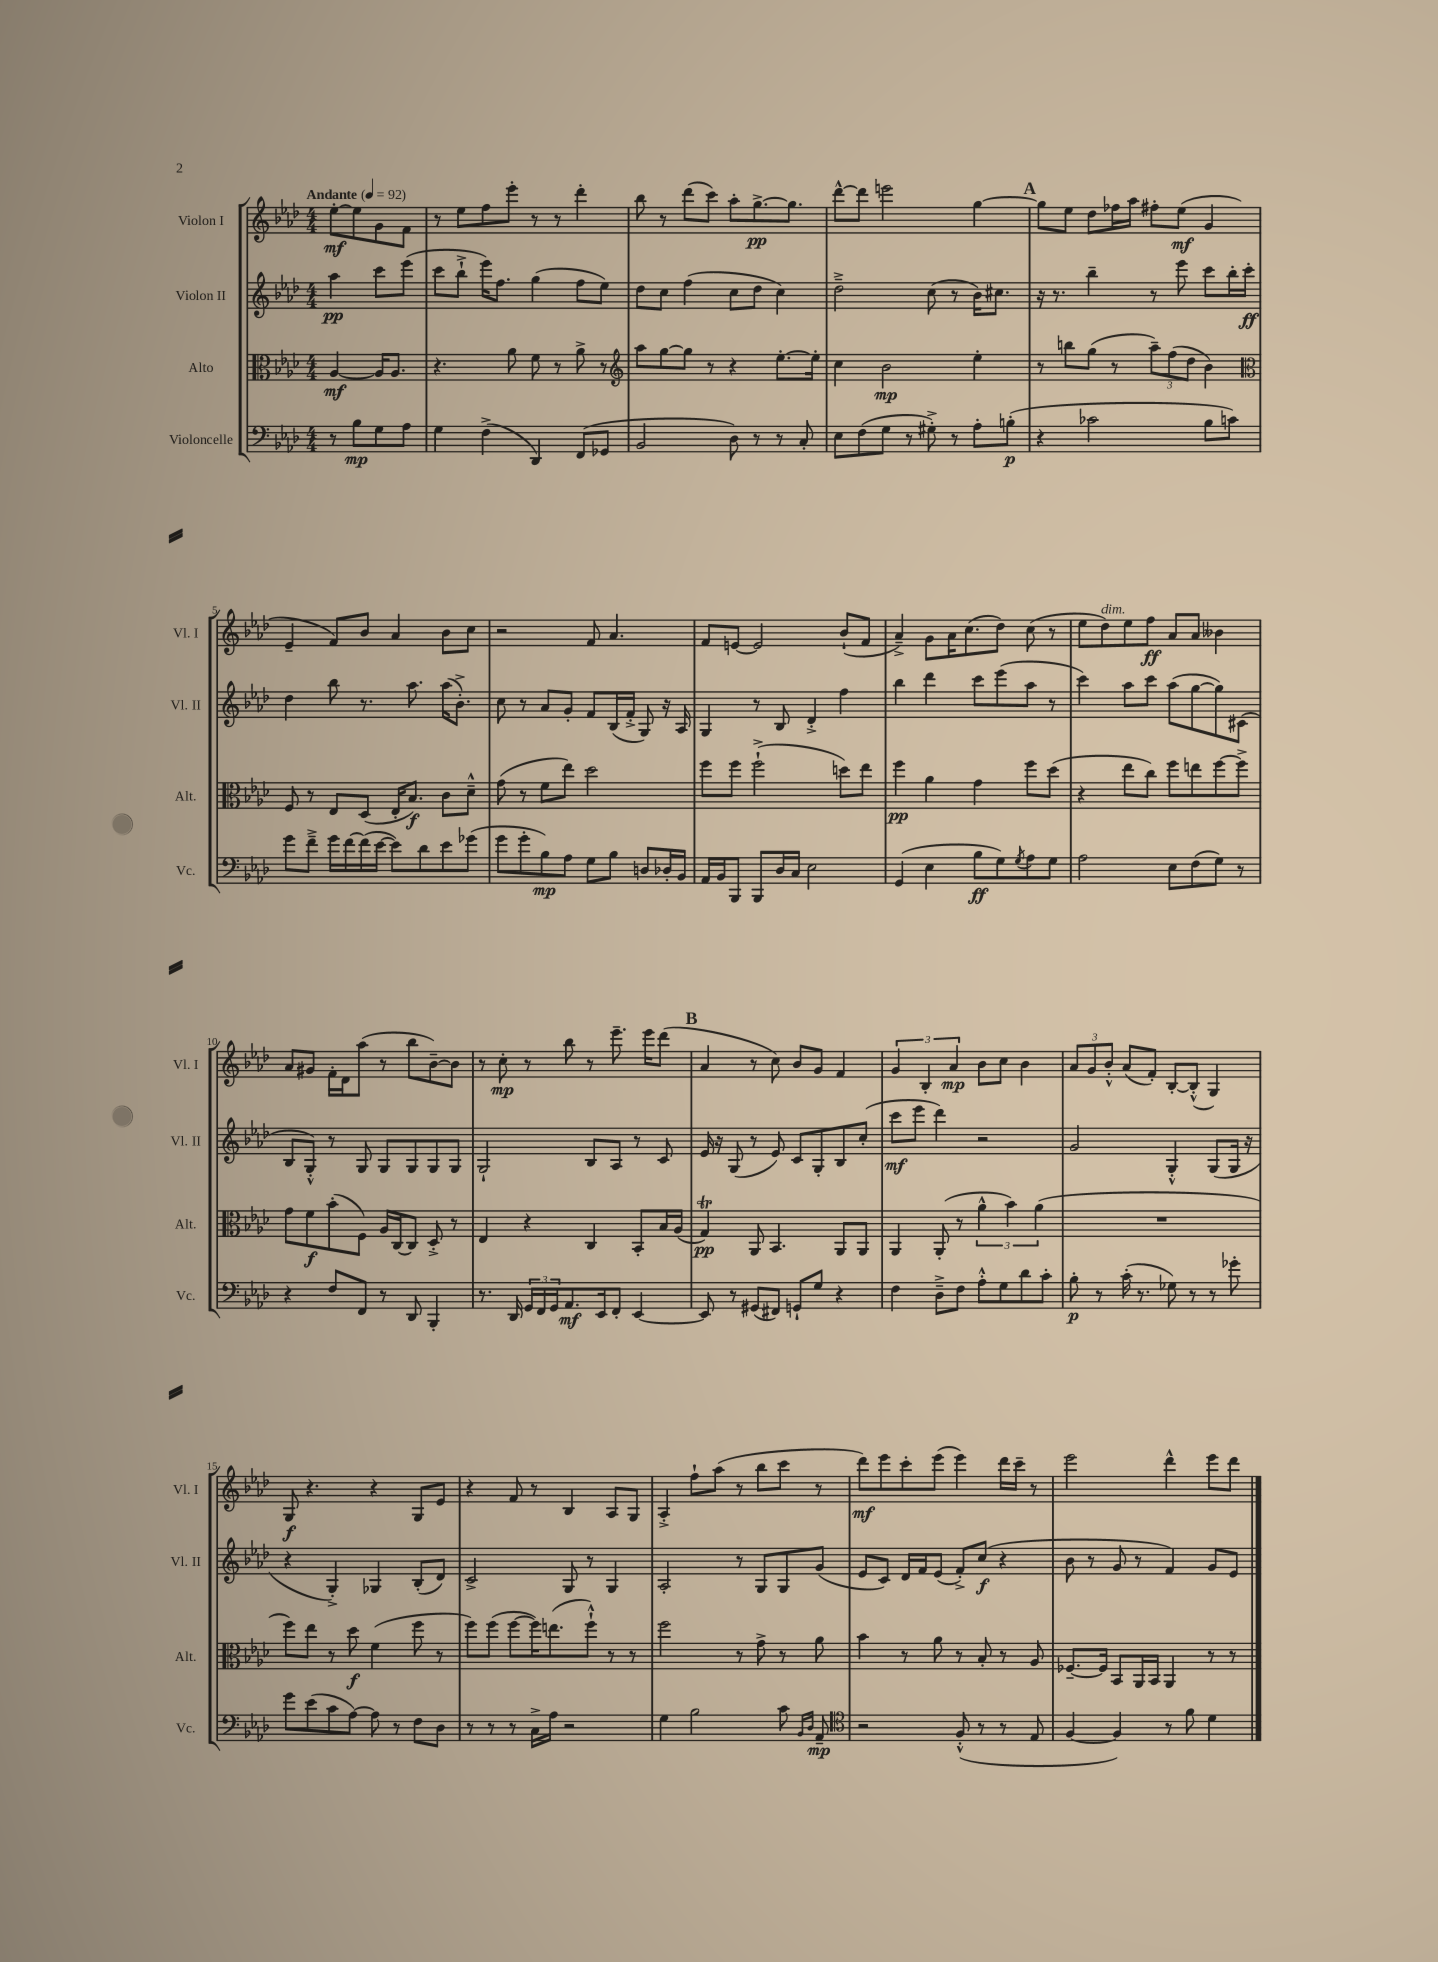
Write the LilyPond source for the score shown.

<<
\new StaffGroup <<
\new Staff = "s0" \with { instrumentName = "Violon I" shortInstrumentName = "Vl. I" } {
    \clef treble \key aes \major \numericTimeSignature \time 4/4 \partial 2 \tempo "Andante" 4 = 92
    ees''8~-.\mf ees''8 g'8 f'8 |
    r8 ees''8 f''8 ees'''8-. r8 r8 des'''4-. |
    bes''8 r8 des'''8( c'''8) aes''8-. g''8.~->\pp g''8. |
    des'''8~-^ des'''8 e'''2 g''4~ |
    \mark \markup { \bold "A" } g''8 ees''8 des''8 fes''16 aes''16 fis''8-. ees''8\mf( g'4 |
    ees'4-- f'8) bes'8 aes'4 bes'8 c''8 |
    r2 f'8 aes'4. |
    f'8 e'8~ e'2 bes'8-!( f'8 |
    aes'4--->) g'8 aes'16 c''8.( des''8) c''8( r8 |
    ees''8 des''8^\markup { \italic "dim." }) ees''8 f''8\ff aes'8 aes'8 beses'4 |
    aes'8 gis'8 f'16-. des'16 aes''8( r8 bes''8 bes'8~--) bes'8 |
    r8 c''8-.\mp r8 bes''8 r8 ees'''8.-- ees'''16 des'''8( |
    \mark \markup { \bold "B" } aes'4 r8 c''8) bes'8 g'8 f'4 |
    \tuplet 3/2 { g'4 bes4-. aes'4\mp } bes'8 c''8 bes'4 |
    \tuplet 3/2 { aes'8 g'8 bes'8-.-^ } aes'8( f'8-.) bes8~-. bes8-.-^( g4) |
    g8\f r4. r4 g8 ees'8 |
    r4 f'8 r8 bes4 aes8 g8 |
    aes4-.-> f''8-! aes''8( r8 bes''8 c'''8 r8 |
    des'''8\mf) ees'''8 c'''8-. ees'''8( ees'''4) des'''16 c'''16-- r8 |
    ees'''2 des'''4-^ ees'''8 des'''8 \bar "|." |
}
\new Staff = "s1" \with { instrumentName = "Violon II" shortInstrumentName = "Vl. II" } {
    \clef treble \key aes \major \numericTimeSignature \time 4/4 \partial 2
    aes''4\pp c'''8 ees'''8( |
    c'''8 bes''8-!-> ees'''16) f''8. g''4( f''8 ees''8) |
    des''8 c''8 f''4( c''8 des''8 c''4) |
    des''2---> c''8( r8 bes'16) cis''8. |
    \mark \markup { \bold "A" } r16 r8. bes''4-- r8 ees'''8 c'''8 bes''16-. c'''16-.\ff |
    des''4 bes''8 r8. aes''8. aes''16( bes'8.-.->) |
    c''8 r8 aes'8 g'8-. f'8 bes16( f'16-.-> g8) r16 aes16 |
    g4 r8 bes8 des'4-.-> f''4 |
    bes''4 des'''4 c'''8 ees'''8( aes''8 r8 |
    c'''4) aes''8 c'''8 aes''8( g''8~ g''8) cis'8( |
    bes8 g8-.-^) r8 g8 g8 g8 g8 g8 |
    g2-! bes8 aes8 r8 c'8 |
    \mark \markup { \bold "B" } ees'16 r16 g8( r8 ees'8) c'8 g8-. bes8 c''8-.( |
    c'''8\mf ees'''8 des'''4) r2 |
    g'2 g4-.-^ g8( g16 r16 |
    r4 g4-.->) ges4 bes8-.( des'8) |
    c'2-> g8 r8 g4 |
    aes2-. r8 g8 g8 g'8( |
    ees'8 c'8) des'16 f'16 ees'8( f'8-.->) c''8\f( r4 |
    bes'8 r8 g'8 r8 f'4) g'8 ees'8 \bar "|." |
}
\new Staff = "s2" \with { instrumentName = "Alto" shortInstrumentName = "Alt." } {
    \clef alto \key aes \major \numericTimeSignature \time 4/4 \partial 2
    aes4~\mf aes16 aes8. |
    r4. aes'8 f'8 r8 aes'8-> r8 |
    \clef treble aes''8 g''8~ g''8 r8 r4 ees''8.~-. ees''16-. |
    c''4 bes'2\mp ees''4-. |
    \mark \markup { \bold "A" } r8 b''8 g''8( r8 \tuplet 3/2 { aes''8--) f''8( des''8 } bes'4) |
    \clef alto f8 r8 ees8 des8( ees16-. bes8.\f) c'8 des'8---^ |
    g'8( r8 f'8 ees''8) des''2 |
    f''8 f''8 f''2-!->( d''8) ees''8 |
    f''4\pp aes'4 g'4 f''8 des''8( |
    r4 ees''8 c''8) f''8 e''8 f''8~ f''8-> |
    g'8 f'8\f bes'8-.( f8) aes16 c16~ c8 des8-.-> r8 |
    ees4 r4 c4 bes,8-. bes16 aes16( |
    \mark \markup { \bold "B" } g4\trill\pp) aes,8 bes,4. aes,8 aes,8 |
    aes,4 aes,8-.( r8 \tuplet 3/2 { aes'4-^ bes'4) aes'4( } |
    R1 |
    f''8) ees''8 r8 des''8\f f'4( f''8 r8 |
    f''8) f''8( f''8~ f''16) e''8.( f''8-!-^) r8 r8 |
    f''2 r8 g'8-> r8 aes'8 |
    bes'4 r8 aes'8 r8 bes8-. r8 aes8 |
    fes8.~-- fes16 bes,8 aes,16 bes,16 aes,4 r8 r8 \bar "|." |
}
\new Staff = "s3" \with { instrumentName = "Violoncelle" shortInstrumentName = "Vc." } {
    \clef bass \key aes \major \numericTimeSignature \time 4/4 \partial 2
    r8 bes8\mp g8 aes8 |
    g4 f4->( des,4) f,8( ges,8 |
    bes,2 des8) r8 r8 c8-. |
    ees8 f8( g8 r8 gis8-.->) r8 aes8-. b8-.\p( |
    \mark \markup { \bold "A" } r4 ces'2 bes8 c'8) |
    g'8 f'8---> g'16 f'16~ f'16( ees'16~ ees'8) des'8 ees'8 ges'8( |
    g'8 g'8-. bes8\mp) aes8 g8 bes8 d8 des16-. bes,16 |
    aes,16 bes,16 bes,,8 bes,,8 des16 c16 ees2 |
    g,4( ees4 bes8\ff g8) \acciaccatura { g8 } aes8 g8 |
    aes2 ees8 f8( g8) r8 |
    r4 f8 f,8 r8 des,8 bes,,4-. |
    r8. des,16 \tuplet 3/2 { g,16 f,16 g,16 } aes,8.\mf ees,16 f,8-. ees,4~ |
    \mark \markup { \bold "B" } ees,8 r8 gis,8( fis,8) g,8-! g8 r4 |
    f4 des8---> f8 aes8-.-^ g8 des'8 c'8-. |
    bes8-.\p r8 c'16-.( r8. ges8) r8 r8 ges'8-. |
    g'8 ees'8( c'8 aes8~) aes8 r8 f8 des8 |
    r8 r8 r8 c16-> aes16 r2 |
    g4 bes2 c'8 \grace { bes,16 des16 } aes,8--\mp |
    \clef tenor r2 f8-.-^( r8 r8 ees8 |
    f4~ f4) r8 f'8 des'4 \bar "|." |
}
>>
>>
